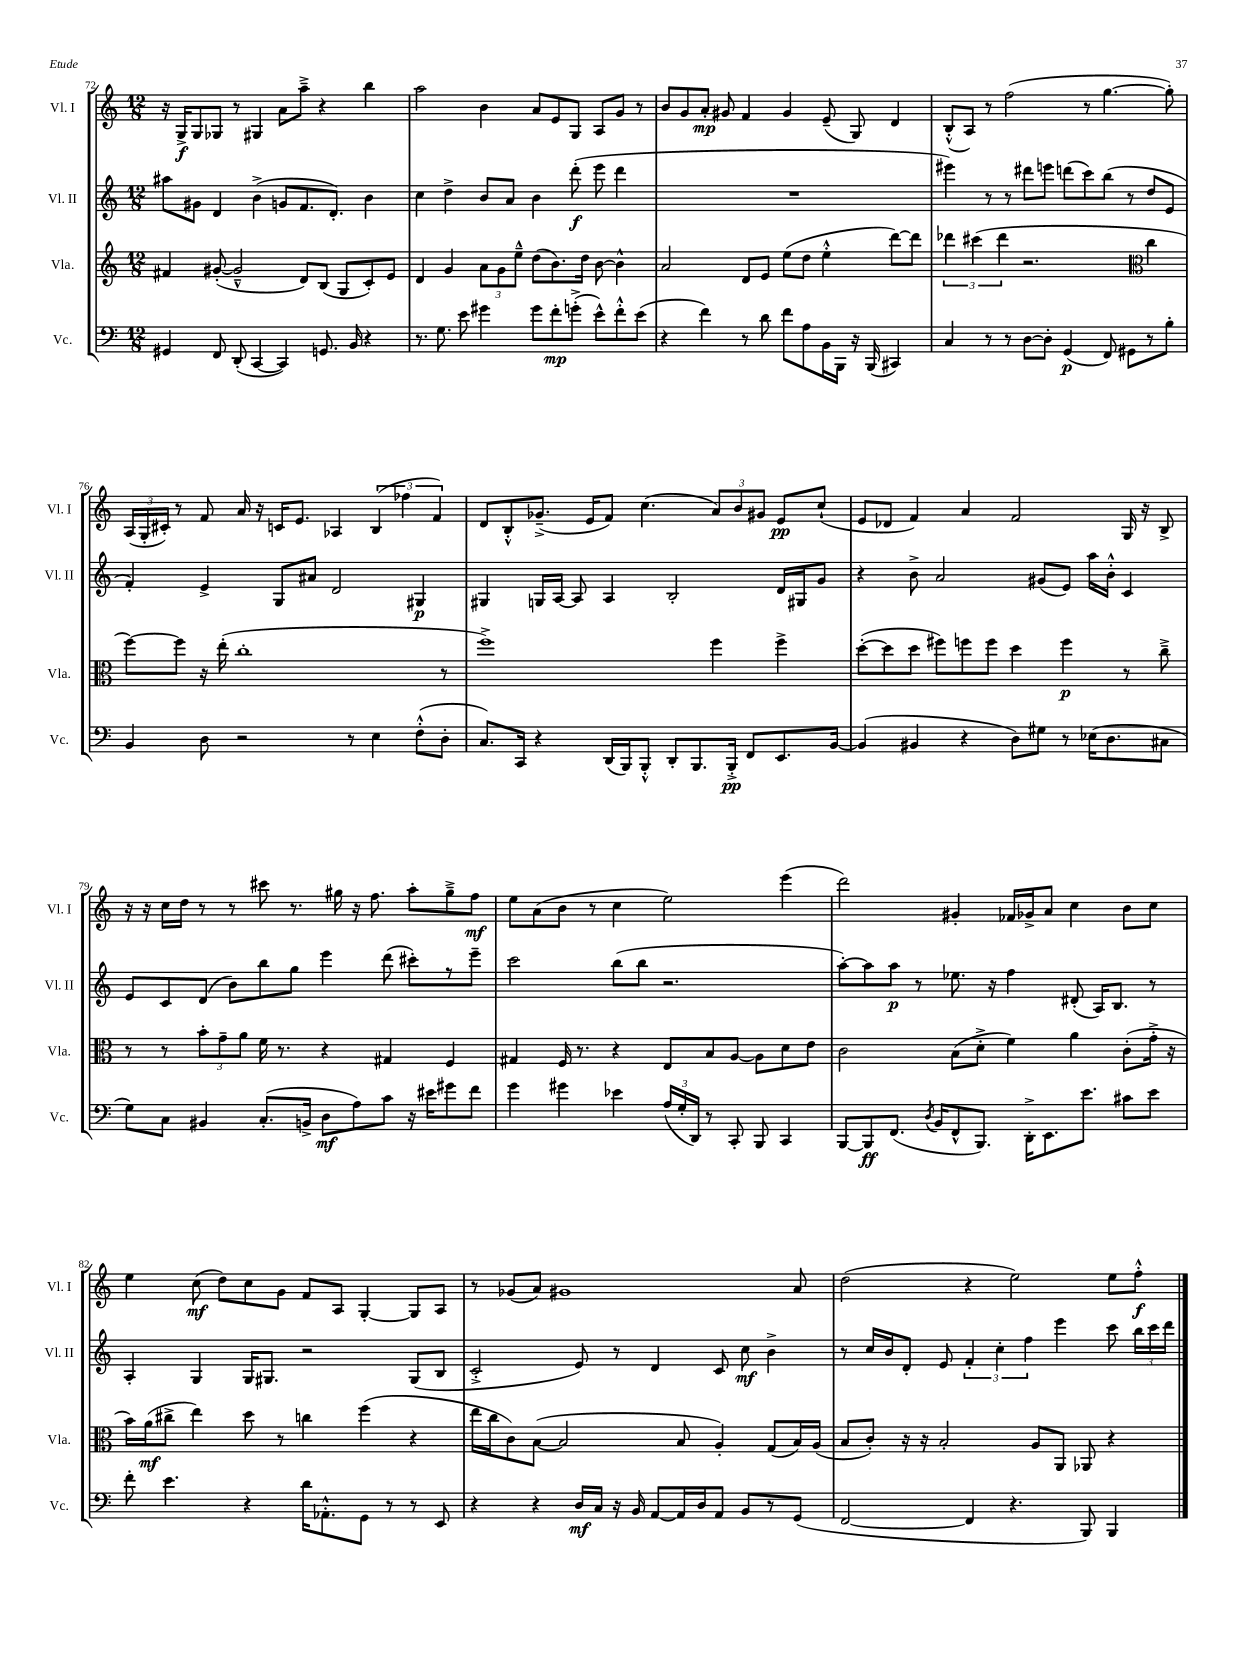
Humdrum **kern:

**kern	**dynam	**kern	**dynam	**kern	**dynam	**kern	**dynam
*part4	*part4	*part3	*part3	*part2	*part2	*part1	*part1
*staff4	*staff4	*staff3	*staff3	*staff2	*staff2	*staff1	*staff1
*I"Vc.	*	*I"Vla.	*	*I"Vl. II	*	*I"Vl. I	*
*I'Vc.	*	*I'Vla.	*	*I'Vl. II	*	*I'Vl. I	*
*clefF4	*	*clefG2	*	*clefG2	*	*clefG2	*
*k[]	*	*k[]	*	*k[]	*	*k[]	*
*M12/8	*	*M12/8	*	*M12/8	*	*M12/8	*
=72	=72	=72	=72	=72	=72	=72	=72
4GG#X/	.	4f#X/	.	8aa#X\L	.	16r	.
.	.	.	.	.	.	16G^/KL	f
.	.	.	.	8g#X\J	.	8G/	.
8FF/	.	([8g#X'/	.	4d/	.	8G-X/J	.
(8DD'/	.	2g#~^^/]	.	.	.	8r	.
[4CC/	.	.	.	(4b^\	.	4G#X/	.
4CC/])	.	.	.	8gn/L	.	8a\L	.
.	.	8d/L)	.	8.f/	.	8aa~^\J	.
8.GGn/	.	(8B/J	.	.	.	4r	.
.	.	.	.	8.d'/J)	.	.	.
.	.	8G/L	.	.	.	.	.
16BB/	.	.	.	.	.	.	.
4r	.	8c'/)	.	4b\	.	4bb\	.
.	.	8e/J	.	.	.	.	.
=73	=73	=73	=73	=73	=73	=73	=73
8.r	.	4d/	.	4cc\	.	2aa\	.
8.G\	.	.	.	.	.	.	.
.	.	4g/	.	4dd^\	.	.	.
8e\	.	.	.	.	.	.	.
4g#X\	.	12a\L	.	8b/L	.	4b\	.
.	.	12g\	.	.	.	.	.
.	.	.	.	8a/J	.	.	.
.	.	12ee~^^\J	.	.	.	.	.
8g#\L	.	(8dd\L	.	4b\	.	8a/L	.
8f'\	mp	8.b\)	.	.	.	8e/	.
(8gn'^\J	.	.	.	(8ddd'\	f	8G/J	.
.	.	16dd\Jk	.	.	.	.	.
8e^^\L)	.	[8b\	.	8eee\	.	8A/L	.
8f'^^\	.	4b^^\]	.	4ddd\	.	8g/J	.
(8e\J	.	.	.	.	.	8r	.
=74	=74	=74	=74	=74	=74	=74	=74
4r	.	2a/	.	1.r	.	8b/L	.
.	.	.	.	.	.	8g/	.
4f\)	.	.	.	.	.	8a'/J	mp
.	.	.	.	.	.	8g#X/	.
8r	.	8d/L	.	.	.	4f/	.
8d\	.	8e/J	.	.	.	.	.
8f\L	.	(8ee\L	.	.	.	4g#/	.
8A\	.	8dd\J	.	.	.	.	.
16BB\L	.	4ee'^^\	.	.	.	(8e~/	.
16BBB\JJ	.	.	.	.	.	.	.
16r	.	.	.	.	.	8G/)	.
(16BBB/	.	.	.	.	.	.	.
4CC#X/)	.	[8ddd\L)	.	.	.	4d/	.
.	.	8ddd\J]	.	.	.	.	.
=75	=75	=75	=75	=75	=75	=75	=75
4C/	.	6ddd-X\	.	4eee#X\)	.	(8B'^^/L	.
.	.	.	.	.	.	8A/J)	.
.	.	(6ccc#X\	.	.	.	.	.
8r	.	.	.	8r	.	8r	.
.	.	6ddd-\	.	.	.	.	.
8r	.	.	.	8r	.	(2ff\	.
[8D\L	.	2.r	.	8ddd#X\L	.	.	.
8D'\J]	.	.	.	8eeen\J	.	.	.
(4GG/	p	.	.	(8dddn\L	.	.	.
.	.	.	.	8ccc\)	.	8r	.
8FF/)	.	.	.	(8bb\J	.	[4.gg\	.
8GG#X\L	.	.	.	8r	.	.	.
*	*	*clefC3	*	*	*	*	*
8r	.	4cc\	.	8dd/L	.	.	.
8B'\J	.	.	.	8e/J	.	8gg'\])	.
!!LO:LB:g=z
=76	=76	=76	=76	=76	=76	=76	=76
4BB/	.	[8ff\L)	.	4f'/)	.	(24A/LL	.
.	.	.	.	.	.	24G'/	.
.	.	.	.	.	.	24c#X'/JJ)	.
.	.	8ff\J]	.	.	.	8r	.
8D\	.	16r	.	4e^/	.	8f/	.
.	.	(16ee'\	.	.	.	.	.
2r	.	1cc'	.	.	.	16a/	.
.	.	.	.	.	.	16r	.
.	.	.	.	8G/L	.	16cn/KL	.
.	.	.	.	.	.	8.e/J	.
.	.	.	.	8a#X/J	.	.	.
.	.	.	.	2d/	.	4A-X/	.
8r	.	.	.	.	.	.	.
4E\	.	.	.	.	.	(6B/	.
.	.	.	.	.	.	6ff-X\	.
(8F'^^\L	.	.	.	4G#X/	p	.	.
.	.	.	.	.	.	6f/)	.
8D'\J	.	8r	.	.	.	.	.
=77	=77	=77	=77	=77	=77	=77	=77
8.C/L)	.	1ff^)	.	4G#X/	.	8d/L	.
.	.	.	.	.	.	8B'^^/	.
16CC/Jk	.	.	.	.	.	.	.
4r	.	.	.	16Gn/LL	.	(8.g-X~^/J	.
.	.	.	.	[16A/JJ	.	.	.
.	.	.	.	8A/]	.	.	.
.	.	.	.	.	.	16e/KL	.
(16DD/LL	.	.	.	4A/	.	8f/J)	.
16BBB/J)	.	.	.	.	.	.	.
8BBB'^^/J	.	.	.	.	.	(4.cc\	.
8DD'/L	.	.	.	2B'/	.	.	.
8.BBB/	.	.	.	.	.	.	.
.	.	4ff\	.	.	.	12a/L)	.
16BBB'^/Jk	pp	.	.	.	.	.	.
.	.	.	.	.	.	12b/	.
8FF/L	.	.	.	.	.	.	.
.	.	.	.	.	.	12g#X/J	.
8.EE/	.	4ff^\	.	16d/LL	.	8e/L	pp
.	.	.	.	16G#X/J	.	.	.
.	.	.	.	8g/J	.	(8cc`/J	.
[16BB/Jk	.	.	.	.	.	.	.
=78	=78	=78	=78	=78	=78	=78	=78
(4BB/]	.	([8dd'\L	.	4r	.	8e/L	.
.	.	8dd\]	.	.	.	8d-X/J	.
4BB#X/	.	8dd\J	.	8b^\	.	4f/)	.
.	.	8ff#X\L)	.	2a/	.	.	.
4r	.	8ffn\	.	.	.	4a/	.
.	.	8ff\J	.	.	.	.	.
8D\L)	.	4dd\	.	.	.	2f/	.
8G#X\J	.	.	.	(8g#X/L	.	.	.
8r	.	4ff\	p	8e/J)	.	.	.
(16E-X\KL	.	.	.	16aa\LL	.	.	.
8.D\	.	.	.	16b'^^\JJ	.	.	.
.	.	8r	.	4c/	.	16G/	.
.	.	.	.	.	.	16r	.
8C#X\J	.	8cc~^\	.	.	.	8B^/	.
!!LO:LB:g=z
=79	=79	=79	=79	=79	=79	=79	=79
8G\L)	.	8r	.	8e/L	.	16r	.
.	.	.	.	.	.	16r	.
8C\J	.	8r	.	8c/	.	16cc\LL	.
.	.	.	.	.	.	16dd\JJ	.
4BB#X/	.	12b'\L	.	(8d/J	.	8r	.
.	.	12g~\	.	.	.	.	.
.	.	.	.	8b\L)	.	8r	.
.	.	12a\J	.	.	.	.	.
(8.C'/L	.	16f\	.	8bb\	.	8ccc#X\	.
.	.	8.r	.	.	.	.	.
.	.	.	.	8gg\J	.	8.r	.
16BBn^/Jk	.	.	.	.	.	.	.
8D\L	mf	4r	.	4eee\	.	.	.
.	.	.	.	.	.	16gg#X\	.
8A\)	.	.	.	.	.	16r	.
.	.	.	.	.	.	8.ff\	.
8c\J	.	4G#X/	.	(8ddd\	.	.	.
16r	.	.	.	8ccc#X'\L)	.	8aa'\L	.
16e#X\KL	.	.	.	.	.	.	.
8g#X\	.	4F/	.	8r	.	8gg#~^\	.
8f\J	.	.	.	8eee~\J	.	8ff\J	mf
=80	=80	=80	=80	=80	=80	=80	=80
4g\	.	4G#X/	.	2ccc\	.	8ee\L	.
.	.	.	.	.	.	(8a\	.
4g#X\	.	16F/	.	.	.	8b\J	.
.	.	8.r	.	.	.	.	.
.	.	.	.	.	.	8r	.
4e-X\	.	4r	.	(8bb\L	.	4cc\	.
.	.	.	.	8bb\J	.	.	.
(24A/LL	.	8E/L	.	2.r	.	2ee\)	.
24G'/	.	.	.	.	.	.	.
24DD/JJ)	.	.	.	.	.	.	.
8r	.	8B/	.	.	.	.	.
8CC'/	.	[8A/J	.	.	.	.	.
8BBB/	.	8A\L]	.	.	.	.	.
4CC/	.	8d\	.	.	.	(4eee\	.
.	.	8e\J	.	.	.	.	.
=81	=81	=81	=81	=81	=81	=81	=81
[8BBB/L	.	2c\	.	[8aa'\L)	.	2ddd\)	.
8BBB/]	ff	.	.	8aa\]	.	.	.
(8.FF/J	.	.	.	8aa\J	p	.	.
.	.	.	.	8r	.	.	.
8qD/	.	.	.	.	.	.	.
16BB/KL	.	.	.	.	.	.	.
8FF^^/	.	(8B\L	.	8.ee-X\	.	4g#X'/	.
8.BBB/J)	.	8d'^\J	.	.	.	.	.
.	.	.	.	16r	.	.	.
.	.	4f\)	.	4ff\	.	16f-X/LL	.
16DD'^\KL	.	.	.	.	.	16g-X^/J	.
8.EE\	.	.	.	.	.	8a/J	.
.	.	4a\	.	(8d#X'/	.	4cc\	.
8.e\J	.	.	.	.	.	.	.
.	.	.	.	16A/KL)	.	.	.
.	.	.	.	8.B/J	.	.	.
8c#X\L	.	(8c'\L	.	.	.	8b\L	.
8e\J	.	16g'^\Jk	.	8r	.	8cc\J	.
.	.	16r	.	.	.	.	.
!!LO:LB:g=z
=82	=82	=82	=82	=82	=82	=82	=82
8f'\	.	16b\LL)	.	4A'/	.	4ee\	.
.	.	(16a\J	mf	.	.	.	.
4.e\	.	8cc#X^\J	.	.	.	.	.
.	.	4ee\)	.	4G/	.	(8cc\	mf
.	.	.	.	.	.	8dd\L)	.
4r	.	8dd\	.	16G/KL	.	8cc\	.
.	.	.	.	8.G#X/J	.	.	.
.	.	8r	.	.	.	8g\J	.
16d\KL	.	4ccn\	.	2r	.	8f/L	.
8.AA-X'^^\	.	.	.	.	.	.	.
.	.	.	.	.	.	8A/J	.
8GG\J	.	(4ff\	.	.	.	[4G'/	.
8r	.	.	.	.	.	.	.
8r	.	4r	.	(8G#/L	.	8G/L]	.
8EE/	.	.	.	8B/J	.	8A/J	.
=83	=83	=83	=83	=83	=83	=83	=83
4r	.	16ee\LL	.	2c'^/	.	8r	.
.	.	16cc\J	.	.	.	.	.
.	.	8c\)	.	.	.	(8g-X/L	.
4r	.	([8B\J	.	.	.	8a/J)	.
.	.	2B/]	.	.	.	1g#X	.
16D/LL	mf	.	.	8e/)	.	.	.
16C/JJ	.	.	.	.	.	.	.
16r	.	.	.	8r	.	.	.
16BB/	.	.	.	.	.	.	.
[8AA/L	.	.	.	4d/	.	.	.
16AA/L]	.	8B/	.	.	.	.	.
16D/J	.	.	.	.	.	.	.
8AA/J	.	4A'/)	.	8c/	.	.	.
8BB/L	.	.	.	8cc\	mf	.	.
8r	.	(8G/L	.	4b^\	.	.	.
(8GG/J	.	16B/L)	.	.	.	8a/	.
.	.	(16A/JJ	.	.	.	.	.
=84	=84	=84	=84	=84	=84	=84	=84
[2FF/	.	8B/L	.	8r	.	(2dd\	.
.	.	8c'/J)	.	16cc/LL	.	.	.
.	.	.	.	16b/J	.	.	.
.	.	16r	.	8d'/J	.	.	.
.	.	16r	.	.	.	.	.
.	.	2B'/	.	8e/	.	.	.
4FF/]	.	.	.	6f'/	.	4r	.
.	.	.	.	6cc'\	.	.	.
4.r	.	.	.	.	.	2ee\)	.
.	.	.	.	6ff\	.	.	.
.	.	8A/L	.	.	.	.	.
.	.	8AA/J	.	4eee\	.	.	.
8BBB/)	.	8AA-X/	.	.	.	.	.
4BBB/	.	4r	.	8ccc\	.	8ee\L	.
.	.	.	.	24bb\LL	.	8ff'^^\J	f
.	.	.	.	24ccc\	.	.	.
.	.	.	.	24ddd\JJ	.	.	.
==	==	==	==	==	==	==	==
*-	*-	*-	*-	*-	*-	*-	*-
